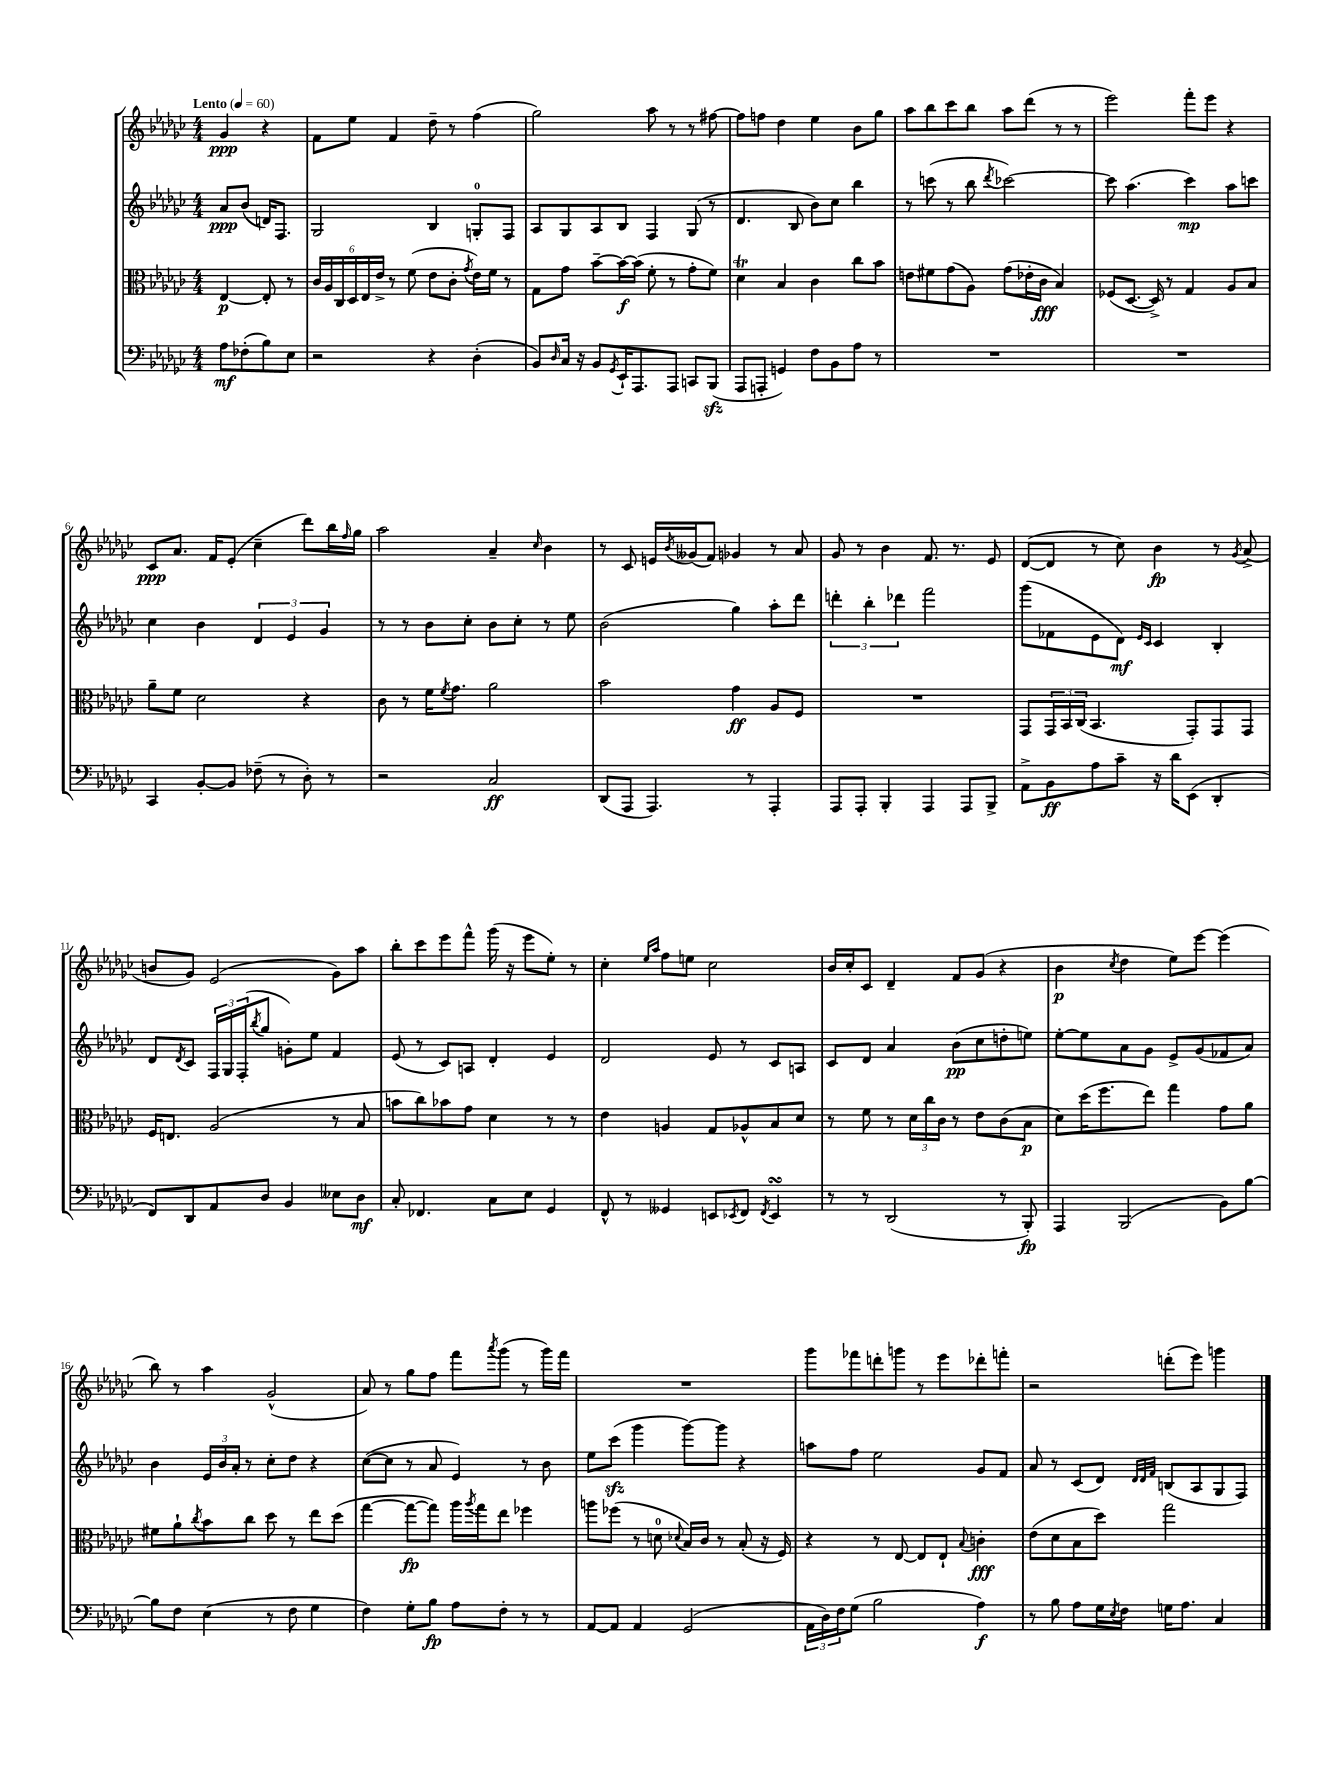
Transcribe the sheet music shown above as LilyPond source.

<<
\new StaffGroup <<
\new Staff = "s0" {
    \clef treble \key ges \major \numericTimeSignature \time 4/4 \partial 2 \tempo "Lento" 4 = 60
    ges'4\ppp r4 |
    f'8 ees''8 f'4 des''8-- r8 f''4( |
    ges''2) aes''8 r8 r8 fis''8~ |
    fis''8 f''8 des''4 ees''4 bes'8 ges''8 |
    aes''8 bes''8 ces'''8 bes''8 aes''8 des'''8( r8 r8 |
    ees'''2) f'''8-. ees'''8 r4 |
    ces'8\ppp aes'8. f'16 ees'8-.( ces''4-- des'''8) bes''16 \grace { f''16 } ges''16 |
    aes''2 aes'4-- \grace { ces''16 } bes'4 |
    r8 ces'8 e'16 \acciaccatura { bes'8 } geses'16( f'8) ges'4 r8 aes'8 |
    ges'8 r8 bes'4 f'8. r8. ees'8 |
    des'8~( des'8 r8 ces''8) bes'4\fp r8 \acciaccatura { ges'8 } aes'8->( |
    b'8 ges'8) ees'2( ges'8) aes''8 |
    bes''8-. ces'''8 ees'''8 f'''8-^ ges'''16( r16 ees'''8 ees''8-.) r8 |
    ces''4-. \grace { ees''16 aes''16 } f''8 e''8 ces''2 |
    bes'16 ces''16-. ces'8 des'4-- f'8 ges'8( r4 |
    bes'4\p \acciaccatura { ces''8 } des''4 ees''8) ees'''8~ ees'''4( |
    bes''8) r8 aes''4 ges'2-^( |
    aes'8) r8 ges''8 f''8 f'''8 \acciaccatura { aes'''8 } ges'''8( r8 ges'''16) f'''16 |
    R1 |
    ges'''8 fes'''8 d'''8-. g'''8 r8 ees'''8 des'''8-. f'''8-. |
    r2 d'''8-.( ees'''8) g'''4 \bar "|." |
}
\new Staff = "s1" {
    \clef treble \key ges \major \numericTimeSignature \time 4/4 \partial 2
    aes'8\ppp bes'8( d'16) f8. |
    ges2 bes4 g8-0-. f8 |
    aes8 ges8 aes8 bes8 f4 ges8( r8 |
    des'4. bes8 bes'8) ces''8 bes''4 |
    r8 c'''8( r8 bes''8 \acciaccatura { des'''8 } ces'''2~) |
    ces'''8 aes''4.( ces'''4\mp) aes''8 c'''8 |
    ces''4 bes'4 \tuplet 3/2 { des'4 ees'4 ges'4 } |
    r8 r8 bes'8 ces''8-. bes'8 ces''8-. r8 ees''8 |
    bes'2( ges''4) aes''8-. des'''8 |
    \tuplet 3/2 { d'''4-. bes''4-. des'''4 } f'''2 |
    ges'''8( fes'8 ees'8 des'8\mf) \grace { ees'16 ces'16 } ces'4 bes4-. |
    des'8 \acciaccatura { des'8 } ces'8 \tuplet 3/2 { f16 ges16 f16-.( } \acciaccatura { bes''8 } ges''8 g'8-.) ees''8 f'4 |
    ees'8( r8 ces'8) a8 des'4-. ees'4 |
    des'2 ees'8 r8 ces'8 a8 |
    ces'8 des'8 aes'4 bes'8\pp( ces''8 d''8-. e''8) |
    ees''8~-. ees''8 aes'8 ges'8 ees'8-> ges'8( fes'8 aes'8) |
    bes'4 \tuplet 3/2 { ees'16 bes'16 aes'16-. } r8 ces''8-. des''8 r4 |
    ces''8~( ces''8 r8 aes'8 ees'4) r8 bes'8 |
    ees''8 ces'''8\sfz( ges'''4 ges'''8~) ges'''8 r4 |
    a''8 f''8 ees''2 ges'8 f'8 |
    aes'8 r8 ces'8( des'8) \grace { des'32 des'32 f'32 } b8( aes8 ges8 f8) \bar "|." |
}
\new Staff = "s2" {
    \clef alto \key ges \major \numericTimeSignature \time 4/4 \partial 2
    ees4~\p ees8-. r8 |
    \tuplet 6/4 { ces'16 aes16 ces16 des16 ees16 ees'16-> } r8 f'8( ees'8 ces'8-. \acciaccatura { ges'8 } ees'16) f'16 r8 |
    ges8 ges'8 bes'8~-- bes'16~\f bes'16( f'8-. r8 ges'8-. f'8) |
    des'4\trill bes4 ces'4 ces''8 bes'8 |
    e'8 fis'8 ges'8( aes8) ges'8( ees'16-. ces'16\fff bes4) |
    fes8( des8.~ des16->) r8 ges4 aes8 bes8 |
    aes'8-- f'8 des'2 r4 |
    ces'8 r8 f'16 \acciaccatura { f'8 } ges'8. aes'2 |
    bes'2 ges'4\ff aes8 f8 |
    R1 |
    ges,8 \tuplet 3/2 { ges,16 bes,16 ces16( } bes,4. ges,8-.) ges,8 ges,8 |
    f16 e8. aes2( r8 bes8 |
    b'8 ces''8) bes'8 ges'8 des'4 r8 r8 |
    ees'4 a4 ges8 aes8-^ bes8 des'8 |
    r8 f'8 r8 \tuplet 3/2 { des'16 ces''16 ces'16 } r8 ees'8 ces'8( bes8\p |
    des'8) des''16( f''8. ees''8) ges''4 ges'8 aes'8 |
    fis'8 aes'8-! \acciaccatura { ces''8 } bes'8 ces''8 des''8 r8 ees''8 des''8( |
    ges''4~ ges''8~\fp ges''8) aes''16 \acciaccatura { aes''8 } ges''16 ees''8 fes''4 |
    a''8 fes''8( r8 d'8-0 \appoggiatura { des'8 } bes16) ces'16 r8 bes8-.( r16 f16) |
    r4 r8 ees8~ ees8 ees8-! \appoggiatura { bes8 } c'4-.\fff |
    ees'8( des'8 bes8 des''8) ges''2 \bar "|." |
}
\new Staff = "s3" {
    \clef bass \key ges \major \numericTimeSignature \time 4/4 \partial 2
    aes8\mf fes8-.( bes8) ees8 |
    r2 r4 des4-.( |
    bes,8) \grace { des16 } ces16 r16 bes,8 \acciaccatura { ges,8 } ees,16-! aes,,8. aes,,8 c,8 bes,,8\sfz( |
    aes,,8 a,,8-. g,4) f8 bes,8 aes8 r8 |
    R1 |
    R1 |
    ces,4 bes,8~-. bes,8 fes8--( r8 des8-.) r8 |
    r2 ces2\ff |
    des,8( aes,,8 aes,,4.) r8 aes,,4-. |
    aes,,8 aes,,8-. bes,,4-. aes,,4 aes,,8 bes,,8-> |
    aes,8-> bes,8\ff aes8 ces'8-- r16 des'16 ees,8( des,4-. |
    f,8) des,8 aes,8 des8 bes,4 eeses8 des8\mf |
    ces8-. fes,4. ces8 ees8 ges,4 |
    f,8-^ r8 geses,4 e,8 \acciaccatura { ees,8 } f,8 \acciaccatura { f,8 } ees,4\turn |
    r8 r8 des,2( r8 bes,,8-.\fp) |
    aes,,4 bes,,2( bes,8) bes8~ |
    bes8 f8 ees4( r8 f8 ges4 |
    f4) ges8-. bes8\fp aes8 f8-. r8 r8 |
    aes,8~ aes,8 aes,4 ges,2( |
    \tuplet 3/2 { aes,16 des16) f16 } ges8( bes2 aes4\f) |
    r8 bes8 aes8 ges16 \acciaccatura { ees8 } f16 g16 aes8. ces4 \bar "|." |
}
>>
>>
